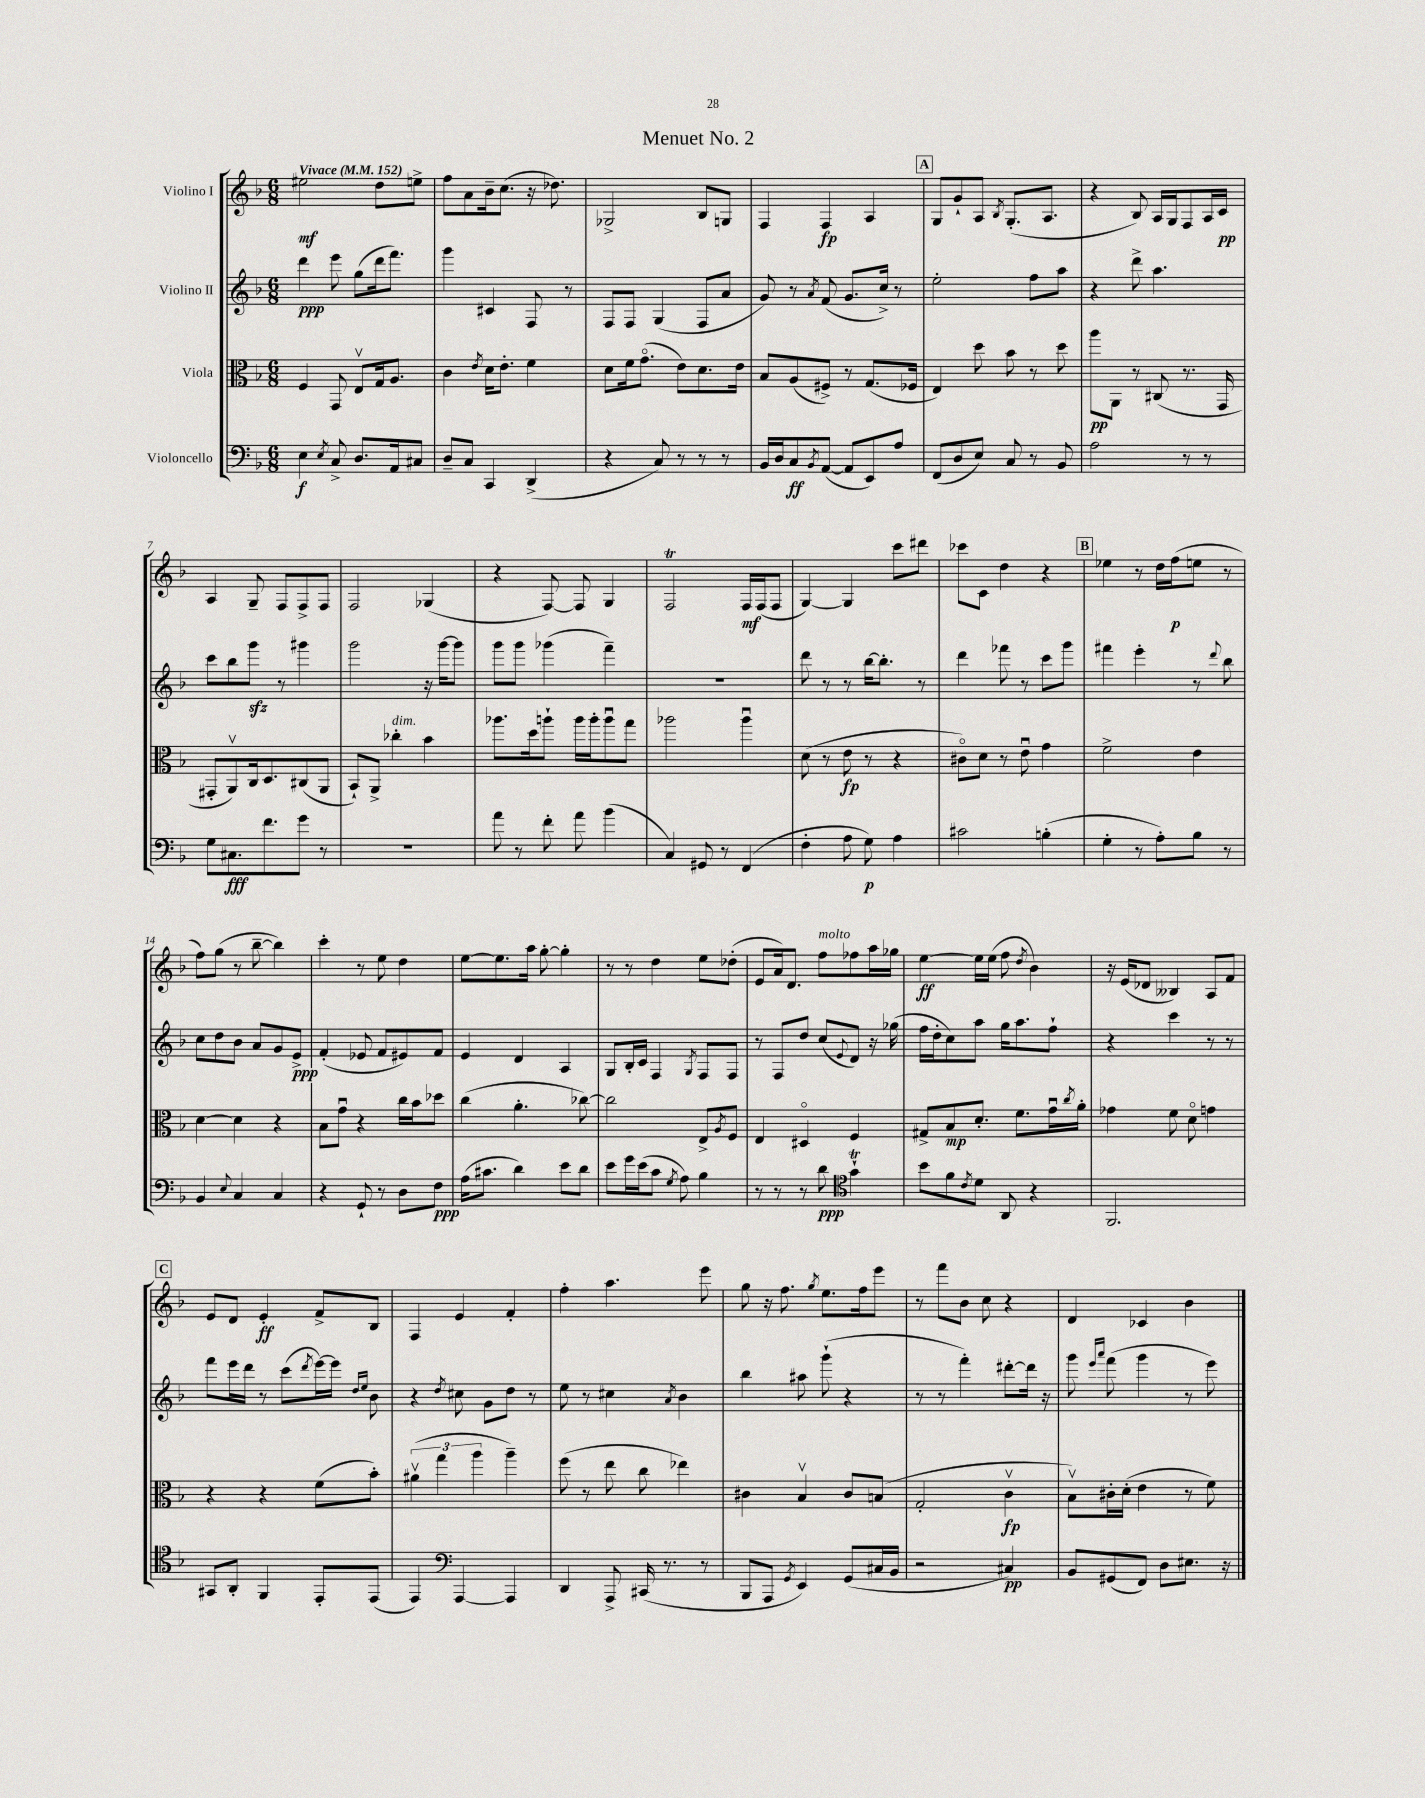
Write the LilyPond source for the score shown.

\header { title = "Menuet No. 2" }
<<
\new StaffGroup <<
\new Staff = "s0" \with { instrumentName = "Violino I" } {
    \clef treble \key f \major \numericTimeSignature \time 6/8 \tempo "Vivace" 4 = 152
    eis''2\mf d''8 e''8-> |
    f''8 a'8 bes'16-- c''8.( r16 des''8.) |
    ges2-> bes8 g8 |
    f4 f4\fp a4 |
    \mark \markup { \box "A" } g8 g'8-! a8 \acciaccatura { bes8 } g8.-.( a8. |
    r4 bes8) a16 g16 f8 a16 c'16\pp |
    a4 g8-- f8 f8-> f8 |
    f2 ges4( |
    r4 f8~) f8 g4 |
    f2\trill f16\mf f16( f8 |
    g4~) g4 c'''8 dis'''8 |
    ces'''8 c'8 d''4 r4 |
    \mark \markup { \box "B" } ees''4 r8 d''16 f''16\p( e''8 r8 |
    f''8) g''8( r8 bes''8~-- bes''4) |
    c'''4-. r8 e''8 d''4 |
    e''8~ e''8. a''16 g''8~-. g''4-. |
    r8 r8 d''4 e''8 des''8-.( |
    e'8 a'16) d'8. f''8^\markup { \italic "molto" } fes''8 a''16 ges''16 |
    e''4~\ff e''16 e''16( f''8 \acciaccatura { d''8 } bes'4) |
    r16 e'16( des'8 beses4) a8 f'8 |
    \mark \markup { \box "C" } e'8 d'8 e'4-.\ff f'8-> bes8 |
    f4 e'4 f'4-. |
    f''4-. a''4. e'''8 |
    g''8 r16 f''8. \acciaccatura { g''8 } e''8. f''16 e'''8 |
    r8 f'''8 bes'8 c''8 r4 |
    d'4 ces'4 bes'4 \bar "|." |
}
\new Staff = "s1" \with { instrumentName = "Violino II" } {
    \clef treble \key f \major \numericTimeSignature \time 6/8
    d'''4\ppp e'''8 g''8( d'''16 f'''8.) |
    g'''4 cis'4 f8 r8 |
    f8 f8 g4( f8 a'8 |
    g'8) r8 \acciaccatura { a'8 } f'8( g'8. c''16->) r8 |
    \mark \markup { \box "A" } e''2-. f''8 a''8 |
    r4 d'''8-> a''4. |
    c'''8 bes''8 g'''8\sfz r8 gis'''4 |
    g'''2 r16 g'''16~ g'''8 |
    g'''8 g'''8 ges'''4( f'''4--) |
    R2. |
    d'''8 r8 r8 bes''16~ bes''8.-. r8 |
    d'''4 fes'''8 r8 c'''8 g'''8 |
    \mark \markup { \box "B" } fis'''4 e'''4-. r8 \appoggiatura { d'''8 } bes''8 |
    c''8 d''8 bes'8 a'8 g'8 e'8->\ppp |
    f'4-.( ees'8 f'8 eis'8) f'8 |
    e'4 d'4 a4 |
    g8 bes16-. c'16 f4 \acciaccatura { g8 } f8 f8 |
    r8 f8 d''8 c''8( \appoggiatura { e'8 } d'8) r16 ges''16( |
    f''16 d''16-. c''8) a''8 g''16 a''8. f''8-! |
    r4 c'''4 r8 r8 |
    \mark \markup { \box "C" } f'''8 e'''16 d'''16 r8 c'''8( \acciaccatura { d'''8 } e'''16~) e'''16 \grace { d''16 e''16 } bes'8 |
    r4 \acciaccatura { d''8 } cis''8 g'8 d''8 r8 |
    e''8 r8 cis''4 \acciaccatura { a'8 } bes'4 |
    bes''4 ais''8 g'''8-!( r4 |
    r8 r8 f'''4-.) dis'''8~-. dis'''16 r16 |
    g'''8 \grace { e'''16 a'''16 } f'''8( g'''4 r8 e'''8) \bar "|." |
}
\new Staff = "s2" \with { instrumentName = "Viola" } {
    \clef alto \key f \major \numericTimeSignature \time 6/8
    f4 g,8 e8\upbow g16 a8. |
    c'4 \acciaccatura { e'8 } d'16 e'8.-. f'4 |
    d'8 f'16 g'8.\flageolet( e'8) d'8. e'16 |
    bes8 a8( fis8->) r8 g8.( fes16 |
    \mark \markup { \box "A" } e4) d''8 bes'8 r8 d''8 |
    a''8\pp a,8 r8 cis8( r8. g,16 |
    gis,8-. a,8\upbow) c16 d8. cis8( a,8 |
    bes,8-!) a,8-> ces''4-.^\markup { \italic "dim." } bes'4 |
    aes''8. d''16 a''8-! a''16 a''16-. a''8\downbow g''8 |
    aes''2 aes''4\downbow |
    d'8( r8 e'8\fp r8 r4 |
    cis'8\flageolet) d'8 r8 e'8\downbow g'4 |
    \mark \markup { \box "B" } f'2-> e'4 |
    d'4~ d'4 r4 |
    bes8 g'8\downbow r4 c''16 bes'16 des''8 |
    c''4( a'4.-. ces''8~) |
    ces''2 e8-> \acciaccatura { a8 } f8 |
    e4 dis4\flageolet f4 |
    gis8-> bes8\mp d'8.-. f'8. g'16\downbow \acciaccatura { c''8 } a'16-. |
    ges'4 f'8 d'8\flageolet g'4 |
    \mark \markup { \box "C" } r4 r4 f'8( bes'8-.) |
    \tuplet 3/2 { ais'4\upbow( g''4 a''4 } a''4--) |
    f''8( r8 e''8 c''8 ees''4) |
    cis'4 bes4\upbow cis'8 b8( |
    g2-. c'4\upbow\fp |
    bes8\upbow) cis'16-. d'16-.( e'4 r8 f'8) \bar "|." |
}
\new Staff = "s3" \with { instrumentName = "Violoncello" } {
    \clef bass \key f \major \numericTimeSignature \time 6/8
    e4\f \acciaccatura { e8 } c8-> d8. a,16 cis8 |
    d8-- c8 c,4 d,4->( |
    r4 c8) r8 r8 r8 |
    bes,16 d16 c8\ff \acciaccatura { bes,8 } a,8~( a,8 e,8) a8 |
    \mark \markup { \box "A" } f,8( d8 e8) c8 r8 bes,8 |
    a2 r8 r8 |
    g8 cis8.\fff f'8. g'8 r8 |
    R2. |
    a'8 r8 f'8-. a'8 bes'4( |
    c4) gis,8 r8 f,4( |
    f4-. a8 g8\p) a4 |
    cis'2 b4-.( |
    \mark \markup { \box "B" } g4-. r8 a8-.) bes8 r8 |
    bes,4 \appoggiatura { e8 } c4 c4 |
    r4 g,8-! r8 d8 f8\ppp |
    a16( cis'8. d'4) e'8 d'8 |
    e'8 g'16 e'16( c'8 \acciaccatura { g8 } a8) bes4 |
    r8 r8 r8 d'8\ppp \clef tenor g'4-!\trill |
    bes'8 f'8 \acciaccatura { c'8 } d'8 a,8 r4 |
    f,2. |
    \mark \markup { \box "C" } gis,8 a,8-. f,4 e,8-. e,8( |
    e,4) \clef bass a,,4~ a,,4 |
    d,4 a,,8-> cis,16( r8. r8 |
    bes,,8 a,,8 \acciaccatura { g,8 } e,4) g,8( cis16 bes,16 |
    r2 cis4\pp) |
    bes,8 gis,8( f,8) d8 eis8. r16 \bar "|." |
}
>>
>>
